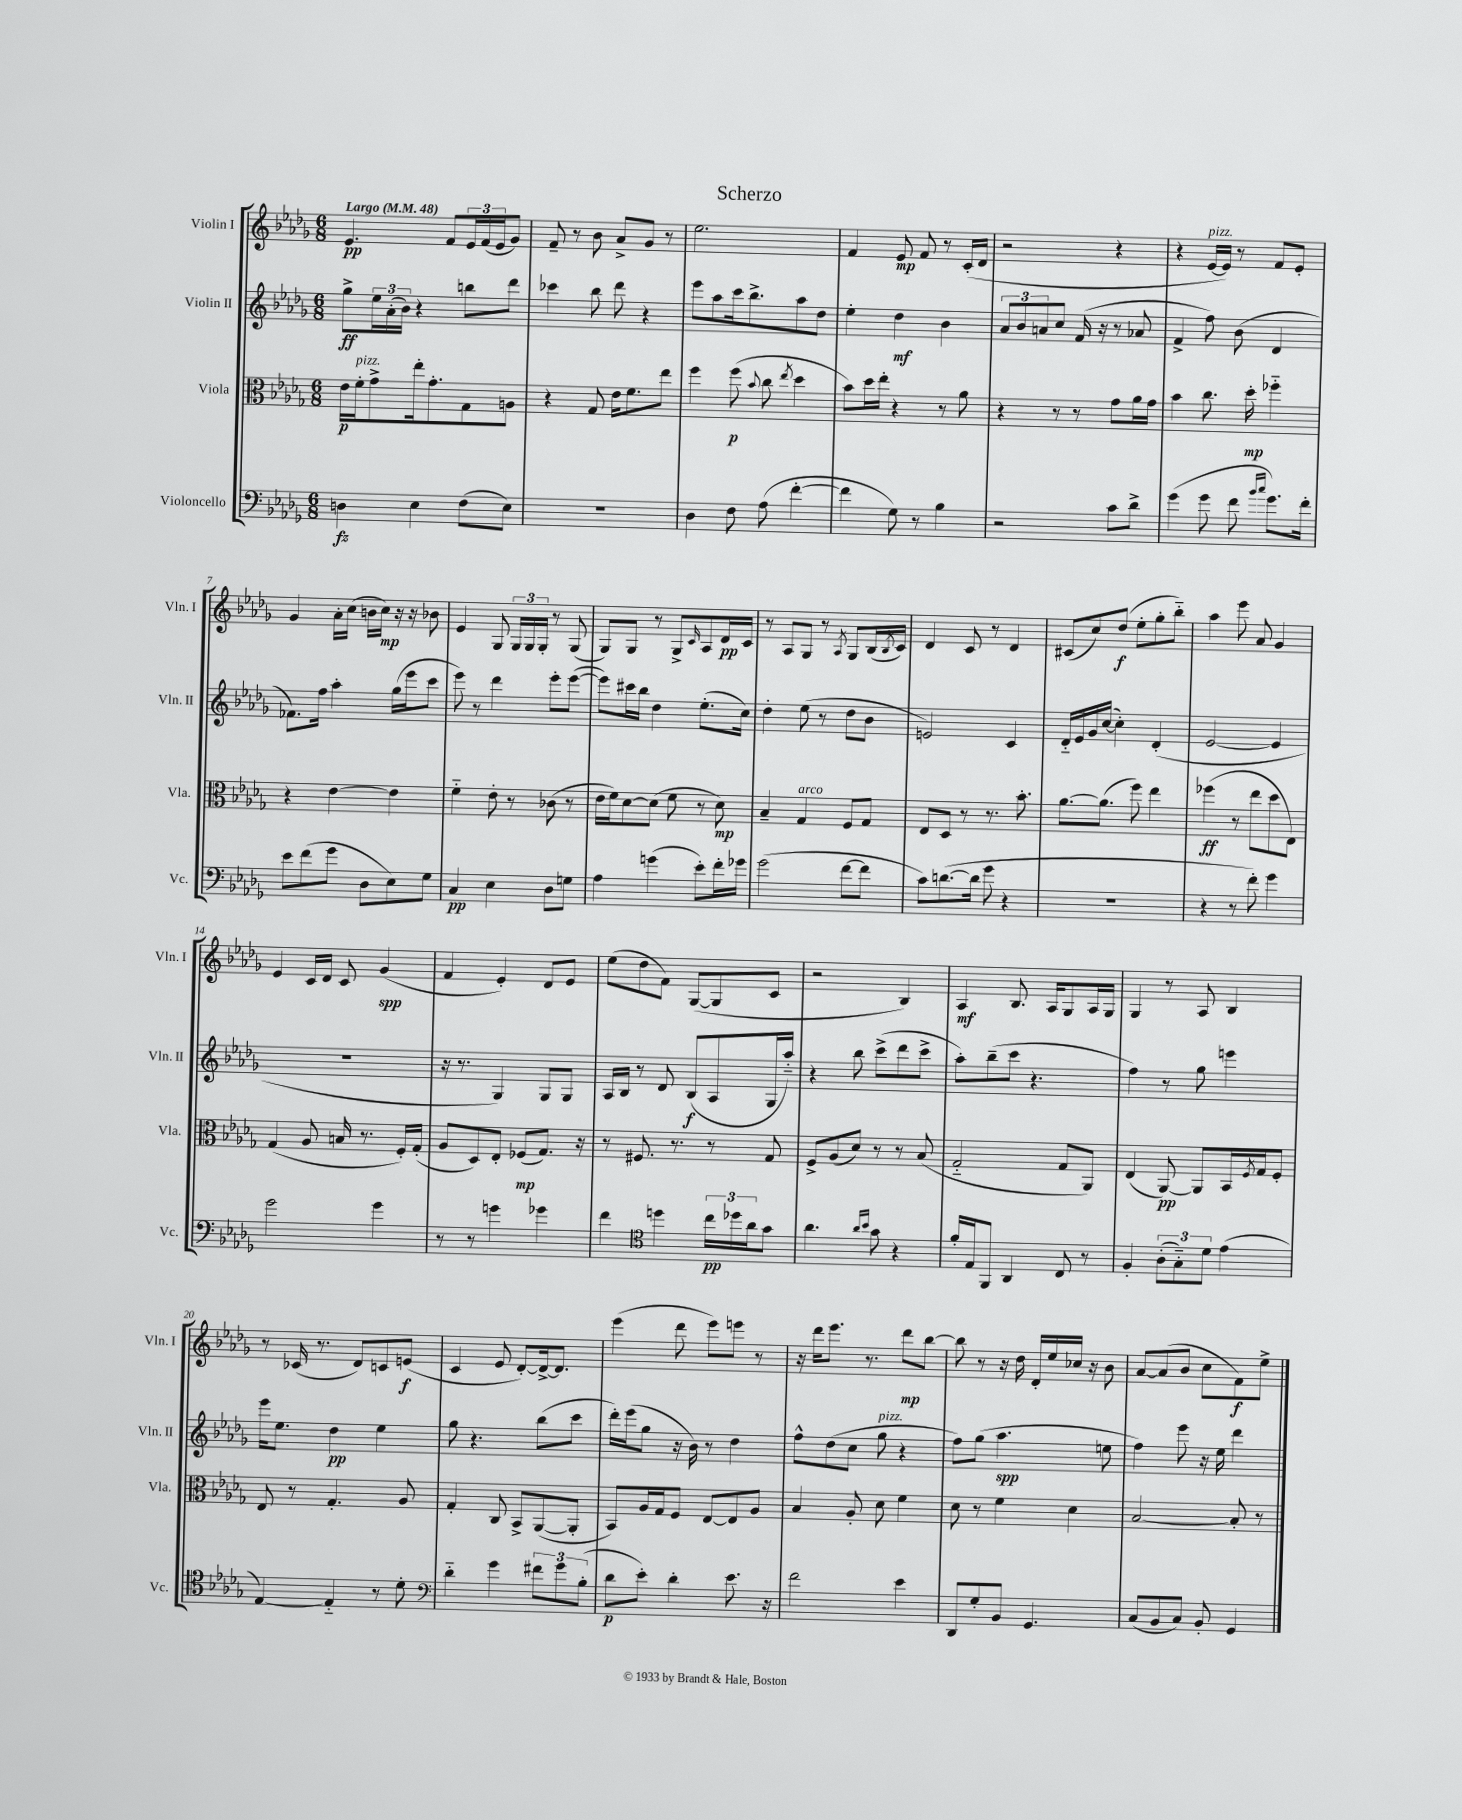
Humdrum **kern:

**kern	**kern	**kern	**kern
*staff4	*staff3	*staff2	*staff1
*clefF4	*clefC3	*clefG2	*clefG2
*k[b-e-a-d-g-]	*k[b-e-a-d-g-]	*k[b-e-a-d-g-]	*k[b-e-a-d-g-]
*M6/8	*M6/8	*M6/8	*M6/8
*MM48	*MM48	*MM48	*MM48
4D\	16e-\LL	8gg-^\L	4.e-/
.	16f'\J	.	.
.	8g-^\	24ee-\L	.
.	.	(24a-'\	.
.	.	24b-\JJ)	.
4E-\	16ee-'\k	4r	.
.	8.g-'\	.	.
.	.	.	8f/L
(8F\L	8G-\	8bb\L	24e-/L
.	.	.	(24f/
.	.	.	24e-/J
8E-\J)	8A\J	8ddd-\J	8g-/J)
=	=	=	=
2.r	4r	4ccc-\	8f~/
.	.	.	8r
.	8G-/	8bb-\	8b-\
.	16e-\LK	8ddd-\	8a-^/L
.	8.f\	.	.
.	.	4r	8g-/J
.	8ee-\J	.	8r
=	=	=	=
4D-\	4ff\	8eee-\L	2.ee-\
.	.	8aa-\	.
8F\	(8ff\	16ccc\k	.
.	.	8.bb-^\	.
.	8qqb-/	.	.
(8A-\	8cc\	.	.
.	8qee-/	.	.
[4f'\	4dd-\	8aa-\	.
.	.	8dd-\J	.
=	=	=	=
4f\]	8b-\L)	4ee-'\	4f/
.	16dd-\L	.	.
.	16ee-'\JJ	.	.
8G-\)	4r	4dd-\	8e-/
8r	.	.	8f/
4B-\	8r	4b-\	8r
.	8a-\	.	(16c'/LL
.	.	.	16d-/JJ
=	=	=	=
2r	4r	12a-/L	2r
.	.	12b-/	.
.	.	12a/	.
.	8r	8cc/J	.
.	8r	(16f/	.
.	.	16r	.
8c\L	8g-\L	8r	4r
8d-^\J	16a-\L	8a-/	.
.	16g-\JJ	.	.
=	=	=	=
(4g-\	4b-\	4f^/	4r
8g-\	8.cc\	8ff\)	[16e-/LL
.	.	.	16e-/]JJ)
8f\	.	(8b-\	8r
.	16dd-'\	.	.
16qqb-/LL	.	.	.
16qqcc/JJ	.	.	.
8.g-\L)	4ff-'~\	4d-/	8f/L
.	.	.	8e-'/J
16f'\Jk	.	.	.
=	=	=	=
8e-\L	4r	8.f-\L)	4g-/
(8f\	.	.	.
.	.	16ff\Jk	.
8g-\J	[4e-\	4aa-'\	16a-'\LL
.	.	.	(16cc\JJ
8D-\L	.	.	16b\LL
.	.	.	16cc\JJ)
8E-\)	4e-\]	(16gg-\LL	16r
.	.	16eee-\J	16r
8G-\J	.	8ccc\J	8b-\
=	=	=	=
4C/	4f'~\	8eee-\)	4e-/
.	.	8r	.
4E-\	8e-'\	4ddd-\	8G-/
.	8r	.	24G-/LL
.	.	.	24G-/
.	.	.	24G-'/JJ
8D-\L	(8c-\	8eee-'\L	8r
8G\J	8r	([8eee-\J	(8G-/
=	=	=	=
4A-\	16e-\LL	8eee-\]L)	8G-/L)
.	16f\J)	.	.
.	[8d-\	16ccc#\L	8G-/J
.	.	16bb-\JJ	.
(4g\	(8d-\]J	4dd-\	8r
.	8f\	.	8G-^/L
.	.	.	16qqc/
8e-'\L)	8r	(8.ee-'\L	8A-/
16f'\L	8d-\)	.	16d-/L
16g-\JJ	.	16cc\Jk)	16c/JJ
=	=	=	=
(2g-\	4B-~/	4dd-'\	8r
.	.	.	8A-/L
.	4G-/	(8ee-\	8G-/J
.	.	8r	8r
.	.	.	8qA-/
[8f\L	8F/L	8dd-\L	8G-/L
8f\]J	8G-/J	8b-\J	(16B-/L
.	.	.	8qB-/
.	.	.	16c/JJ)
=	=	=	=
8c\L)	8E-/L	2e/)	4d-/
([8.d\	8D-/J	.	.
.	8r	.	8c/
16d\]Jk	.	.	.
8g-\	8.r	.	8r
4r	.	4c/	4d-/
.	8.b-'\	.	.
=	=	=	=
2.r	[8.a-\L	16d-'~/LL	(8c#/L
.	.	16e-/	.
.	.	16g-/	8cc/)
.	(8.a-\]J	([16cc/JJ	.
.	.	4cc'\])	(8dd-/J
.	8ff\)	.	8ee-'\L
.	4ee-\	(4d-'/	8gg-'\
.	.	.	8bb-'~\J)
=	=	=	=
4r	(4ff-\	[2e-/	4aa-\
8r	8r	.	8eee-\
8f'\)	8ee-\L	.	8a-/
4g-\	8dd-\	4e-/]	4g-/
.	8E-\J)	.	.
=	=	=	=
2g-\	(4G-/	2.r	4e-/
.	8A-/	.	16c/LL
.	.	.	16d-/JJ
.	16B/	.	8c/
.	8.r	.	.
4g-\	.	.	(4g-/
.	16F'/LL)	.	.
.	(16G-'/JJ	.	.
=	=	=	=
8r	8A-/L	16r	4f/
.	.	8.r	.
8r	8D-/)	.	.
4g\	8E-'/J	4G-/)	4e-'/)
.	(8F-/L	.	.
4g-\	8.G-/J)	8G-/L	8d-/L
.	.	8G-/J	8e-/J
.	16r	.	.
=	=	=	=
4f\	8r	16A-/LL	(8ee-\L
.	.	16B-/JJ	.
.	8.F#/	8r	8dd-\
*clefC4	*	*	*
4dd\	.	8d-/	8f\J)
.	8.r	.	.
.	.	(8B-/L	([8G-/L
24cc\LL	8r	8A-/	8G-/]
24dd-\	.	.	.
24a-\J	.	.	.
8g-\J	8G-/	16G-/L	8c/J
.	.	16aa-'~/JJ)	.
=	=	=	=
4.a-\	8F^/L	4r	2r
.	(8A-/	.	.
.	8d-/J)	8bb-\	.
16qqa-/LL	.	.	.
16qqb-/JJ	.	.	.
8g-\	8r	(8ccc^\L	.
4r	8r	8ddd-\	4B-/)
.	(8B-/	8ccc^\J	.
=	=	=	=
16f'/LL	2G-'~/	8aa-'\L)	4A-/
16E-/J	.	.	.
8FF/J	.	(8bb-~\	.
4AA-/	.	8ccc\J	8.B-/
.	.	4.r	.
.	.	.	16A-/LK
8C/	8G-/L	.	8G-/
8r	8AA-/J)	.	16A-/L
.	.	.	16G-/JJ
=	=	=	=
4F'/	(4E-/	4ff\)	4G-/
(12A-'\L	[8AA-/)	8r	8r
12G-'~\)	.	.	.
.	8AA-/]L	8gg-\	8A-/
12d-\J	.	.	.
(4e-\	16BB-/L	4eee\	4B-/
.	8qF/	.	.
.	16G-/J	.	.
.	8F'/J	.	.
=	=	=	=
[4E-/)	8E-/	16eee-\LK	8r
.	.	8.ee-\J	.
.	8r	.	(16c-/
.	.	.	8.r
4E-'~/]	4.G-'/	4dd-\	.
.	.	.	8d-/L)
8r	.	4ee-\	8c/
8d-'\	8A-/	.	(8e/J
=	=	=	=
*clefF4	*	*	*
4d-'~\	4G-'/	8gg-\	4c/
.	.	4.r	.
4g-\	8C/	.	8e-/
.	8BB-^/L	.	[8d-'/L)
12f#\L	([8AA-/	(8bb-\L	16d-^/_k
.	.	.	8.d-/]J
12g-\	.	.	.
.	8AA-'/]J	8ccc\J	.
(12B-'\J	.	.	.
=	=	=	=
8d-\L	8BB-/L)	16ddd-'\LL)	(4eee-\
.	.	(16eee-\J	.
8e-'\J)	16A-/L	8gg-\J	.
.	16G-/J	.	.
4d-'\	8F/J	16r	8ddd-\
.	.	16b-\)	.
.	[8E-/L	8r	8eee-\L)
8.e-\	8E-/]	4dd-\	8eee\J
.	8A-/J	.	8r
16r	.	.	.
=	=	=	=
2f\	4B-/	8ff^^\L	16r
.	.	.	16ddd-\LK
.	.	(8dd-\	8.eee-\J
.	8A-'/	8cc\J	.
.	.	.	8.r
.	8d-\	8gg-\	.
4e-\	4f\	4r	8ddd-\L
.	.	.	[8bb-\J
=	=	=	=
8DD-/L	8d-\	8ff\L)	8bb-\]
8G-'/	8r	(8gg-\J	8r
8BB-/J	4f\	4.aa-\	16r
.	.	.	16dd-\
4.GG-/	.	.	16d-'/LL
.	.	.	16ee-/
.	4d-\	.	16cc-/JJ
.	.	.	16r
.	.	8ee\	8b-\
=	=	=	=
(8C/L	[2B-/	4ff\)	[8a-/L
8BB-/	.	.	(8a-/]
8C/J)	.	8eee-\	8b-/J
8BB-'/	.	16r	8cc\L
.	.	16ee-\	.
4GG-/	8B-'/]	4ddd-\	8f\)
.	8r	.	8ee-^\J
==	==	==	==
*-	*-	*-	*-
